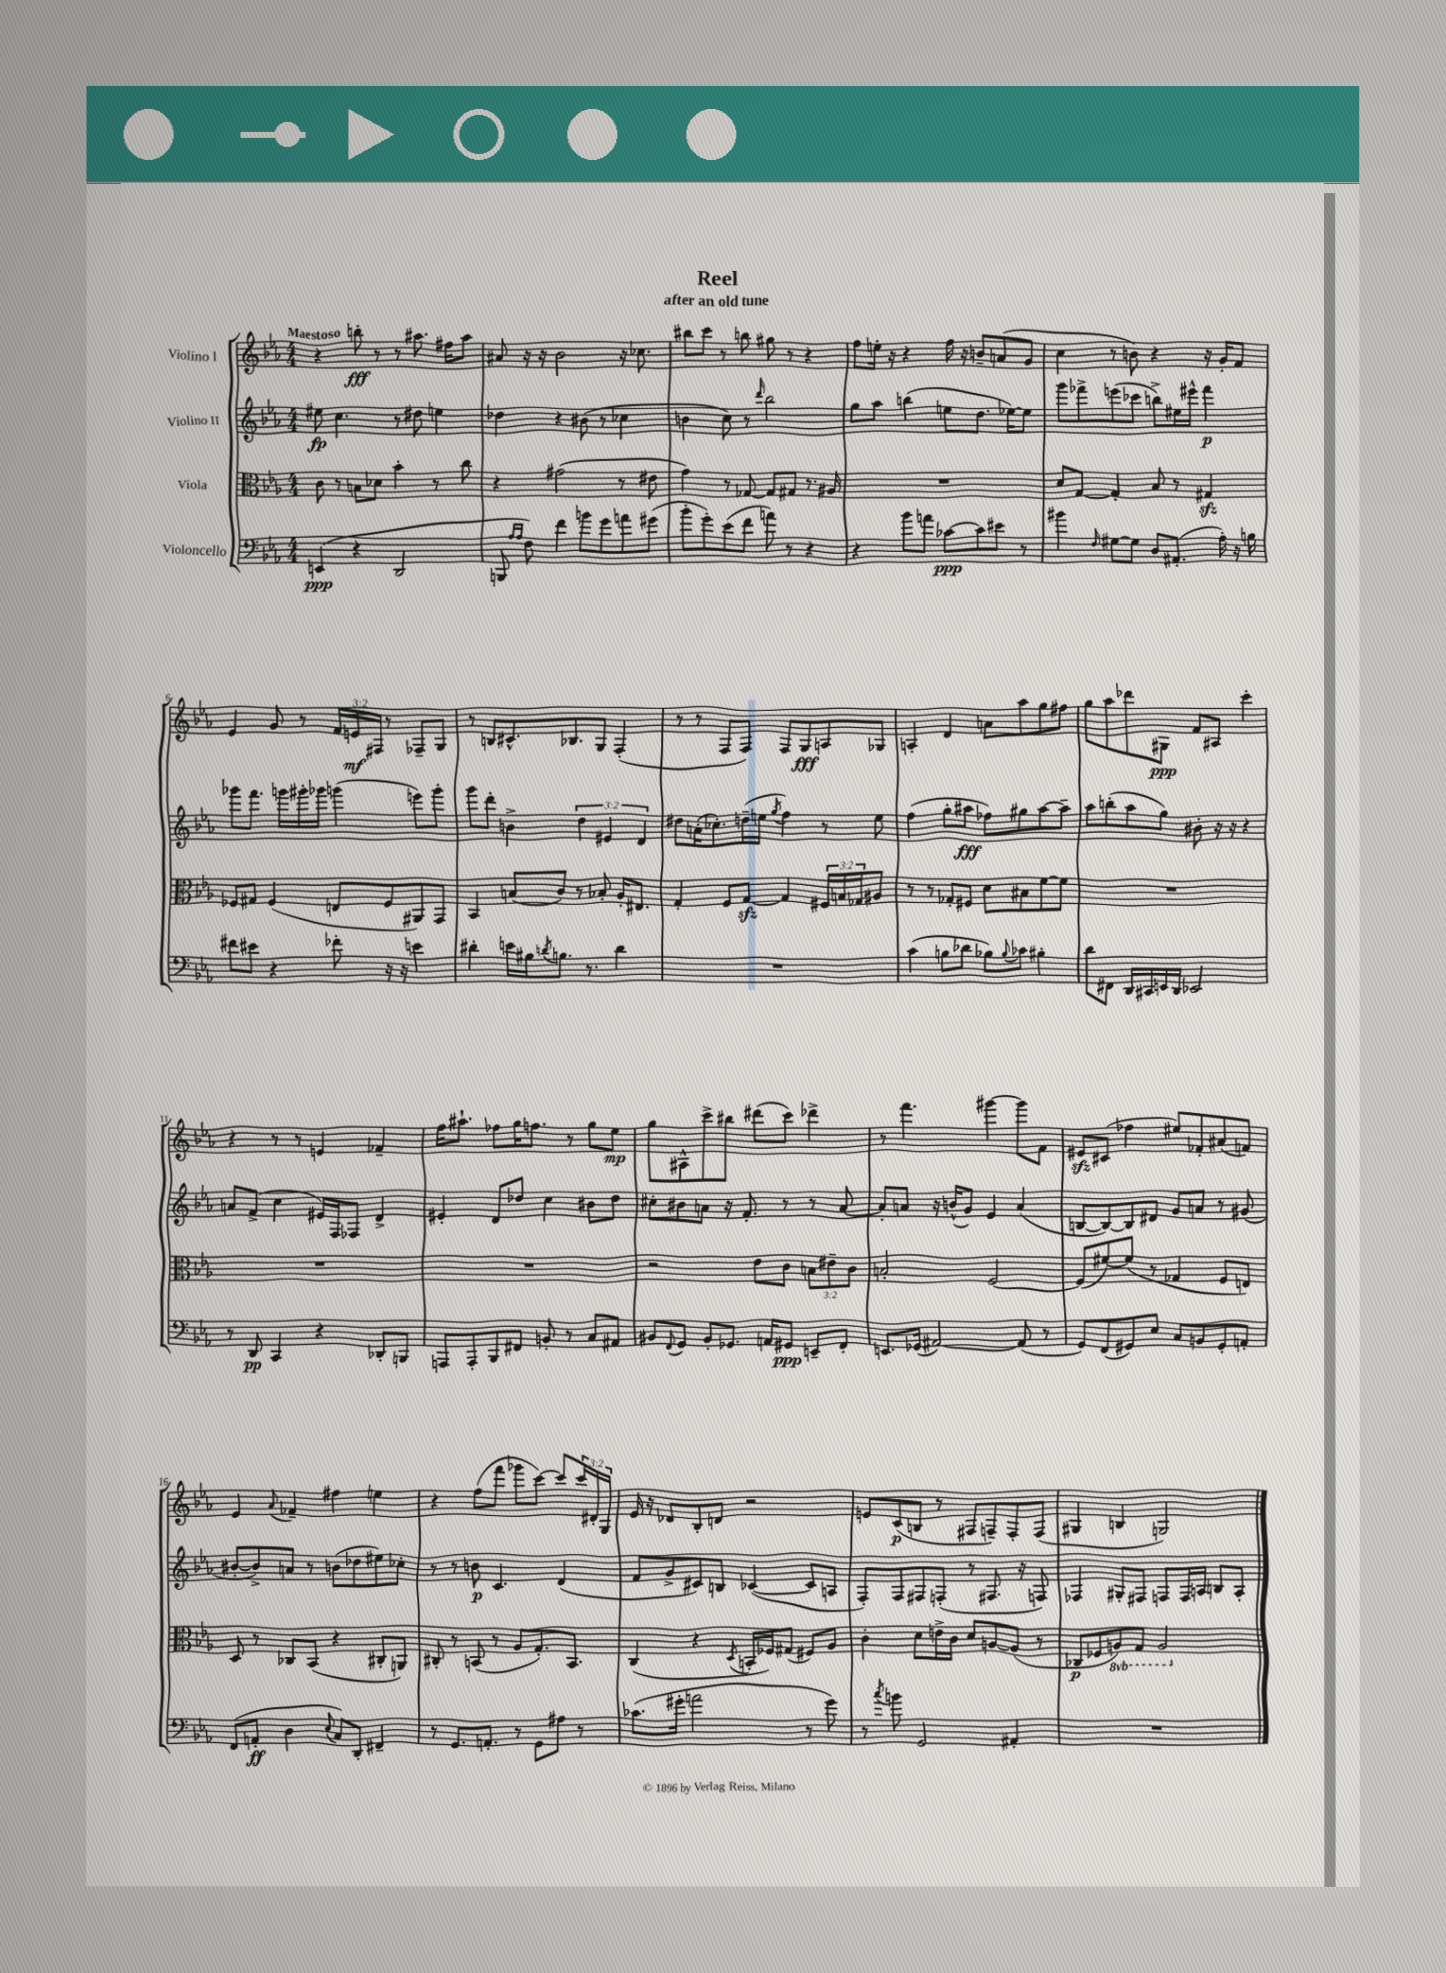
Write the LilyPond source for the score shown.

\header { title = "Reel" subtitle = "after an old tune" }
<<
\new StaffGroup <<
\new Staff = "s0" \with { instrumentName = "Violino I" } {
    \clef treble \key ees \major \numericTimeSignature \time 4/4 \override Staff.TupletNumber.text = #tuplet-number::calc-fraction-text \tempo "Maestoso"
    r4 b''8-.\fff r8 r8 ais''8. fis''16 ais''8 |
    ais'8 r16 r16 bes'2 r16 ces''8. |
    bis''8 c'''8 r8 b''8 gis''8 r8 r4 |
    f''8 e''16-. r16 r4 f''16 r16 b'8-- a'8( g'8 |
    c''4 r8 b'8) r4 r16 g'16-. f'8 |
    ees'4 g'8 r8 \tuplet 3/2 { f'16 e'16\mf fis16 } r8 fes8-- g8 |
    r8 b8 cis'8.-^ bes8. g8 f4-.( |
    r8 r8 f8 f8) f8 g8\fff a8 ges8 |
    a4-. d'4 a'8 aes''8 g''8 fis''8 |
    g''8 aes''8 des'''8 gis8\ppp f'8 ais8 c'''4-. |
    r4 r8 r8 e'4 fes'4-- |
    f''16 ais''8.-! fes''8 g''16 f''8. r8 g''8 ees''8\mp |
    g''8 ais8-^ c'''8-> bis''8 dis'''8( c'''8) des'''4-> |
    r8 f'''4. gis'''4~ gis'''8 f'8 |
    eis'8\sfz cis'8( fes''4 eis''8) fes'8-. ais'8( f'8) |
    ees'4 \appoggiatura { aes'8 } fes'4-- fis''4 e''4 |
    r4 f''8( f'''8 ges'''8 c'''8~) c'''8 \tuplet 3/2 { c'''16 dis'16-. g16 } |
    ees'16 r16 des'8 bes8-. d'8 r2 |
    e'8 c'8\p( b8 r8 fis8 f8--) f8-. f8( |
    gis4 b4 g2) \bar "|." |
}
\new Staff = "s1" \with { instrumentName = "Violino II" } {
    \clef treble \key ees \major \numericTimeSignature \time 4/4 \override Staff.TupletNumber.text = #tuplet-number::calc-fraction-text
    eis''8\fp c''4. r8 dis''8 e''4 |
    des''4 r4 bis'8( r8 ces''4 |
    b'4 c''8) r8 \grace { d'''16 } bes''2 |
    g''8 aes''8 b''4( e''8 d''8. ees''16~) ees''8 |
    g'''8 fes'''8-> e'''8( ces'''8 b''8->) eis''16 eis'''16-^ fes'''4\p |
    ges'''8 f'''8. g'''16 gis'''16-. ges'''16 g'''4( e'''8) g'''8-. |
    g'''8 d'''8-. b'4-> \tuplet 3/2 { d''4 eis'4 d'4 } |
    dis''8 a'16-.( ces''8.-.) d''16--( e''16 \acciaccatura { g''8 } f''4) r8 e''8 |
    f''4( g''8-. ais''8\fff fes''8) gis''8 ais''8~ ais''8-- |
    aes''8 b''8-.( aes''8 g''8) bis'8-. r16 r16 r4 |
    a'8 f'8->( c''4 eis'16) f16 fes8 d'4-> |
    eis'4-. d'8 des''8 c''4 bis'8 des''8 |
    cis''8-. bis'8 a'8 r16 f'8.-. r8 r8 a'8~ |
    a'8-. a'8 r16 b'16-^( g'8) ees'4 a'4( |
    b8~ b8~) b8 dis'8 g'8 a'8 r8 gis'8( |
    bis'8~-. bis'8->) a'8 r8 b'8( des''8 eis''8) ces''8-. |
    r8 r8 b'8\p c'4. d'4( |
    f'8 g'8-> cis'8) b8 ces'4~( ces'8 a8 |
    f8-.) f8 fis8 f8-.( r8 fis8. r16 f8) |
    fes4 gis8-. fis8 f8 f16 a16 b8 a8-. \bar "|." |
}
\new Staff = "s2" \with { instrumentName = "Viola" } {
    \clef alto \key ees \major \numericTimeSignature \time 4/4 \override Staff.TupletNumber.text = #tuplet-number::calc-fraction-text \set Staff.ottavationMarkups = #ottavation-simple-ordinals
    c'8 r8 b8 des'8 bes'4-. r8 c''8 |
    r4 gis'2( r8 eis'8 |
    g'4) r8 ges8~ ges8 gis8 r8. ais16 |
    R1 |
    d'8 g8~ g4-. bes8 r8 gis4\sfz |
    fes8 gis8 fes4( e8 fes8 ais,8) g,8 |
    bes,4 b8( c'8) r8 bes8-. aes16-. eis8. |
    g4-. f8 g8~\sfz g4 \tuplet 3/2 { fis16 b16 ges16 } ais8 |
    r8 r8 ges8-. fis8 d'8 bis8 f'8~ f'8 |
    R1 |
    R1 |
    R1 |
    r2 ees'8 c'8 \tuplet 3/2 { b8 eis'8-- c'8 } |
    b2-. f2~ |
    f8( fis'8~) fis'8( r8 ges4 f8 e8) |
    d8 r8 ces8 bes,8( r4 cis8-. a,8) |
    cis8-. r8 b,8( r8 aes8 g8.-.) b,8. |
    c4( r4 \acciaccatura { d8 } b,16-. fes16) gis8( fis8) aes8 |
    c'4-. d'8 e'16-> c'16 d'8 a8~ a8( r8 |
    ces8\p fes8 \ottava #-1 a,8) g,8 a,2 \ottava #0 \bar "|." |
}
\new Staff = "s3" \with { instrumentName = "Violoncello" } {
    \clef bass \key ees \major \numericTimeSignature \time 4/4
    e,4\ppp( r4 d,2 |
    b,,8 \grace { aes16 aes16 } f8) f'4 b'8 g'8 a'8 gis'8( |
    bes'8-. g'8-.) ees'8( f'8 a'8) r8 r4 |
    r4 bes'8 a'8 ces'8~\ppp ces'8 eis'8 r8 |
    bis'4 \grace { f16 } gis8~ gis8 d8 ais,8.-.( aes16-.) r16 b16 |
    fis'8 eis'8 r4 fes'8-. r16 r16 e'4 |
    dis'4-. e'16 bis16 \acciaccatura { d'8 } b8. r8. d'4 |
    R1 |
    c'4( b8 des'8 bes8) \appoggiatura { bes8 } ces'8 bis4-. |
    d'8 fis,8 d,16 cis,16 e,16 d,16 ees,2 |
    r8 d,8\pp c,4 r4 des,8-. b,,8 |
    a,,8 a,,8-. bes,,8 fis,8 b,8-. r8 c8 ais,8 |
    bis,8 \appoggiatura { f,8 } g,8 bis,8-. ges,8. a,16 gis,8\ppp e,8-- f,8-. |
    e,8. ges,16( ais,2~) ais,8( r8 |
    g,8) f,8( gis,8) ees8 c8 b,8 gis,8-. a,8-. |
    f,8( a,8-.\ff d4 \appoggiatura { ees8 } c8) d,8-. fis,4-- |
    r8 g,8. a,8.-. r8 g,8 ais8 r8 |
    ces'8.( gis'16-. a'2 r8 gis'8) |
    r8 \acciaccatura { c''8 } b'8 g,2 ais,4-. |
    R1 \bar "|." |
}
>>
>>
